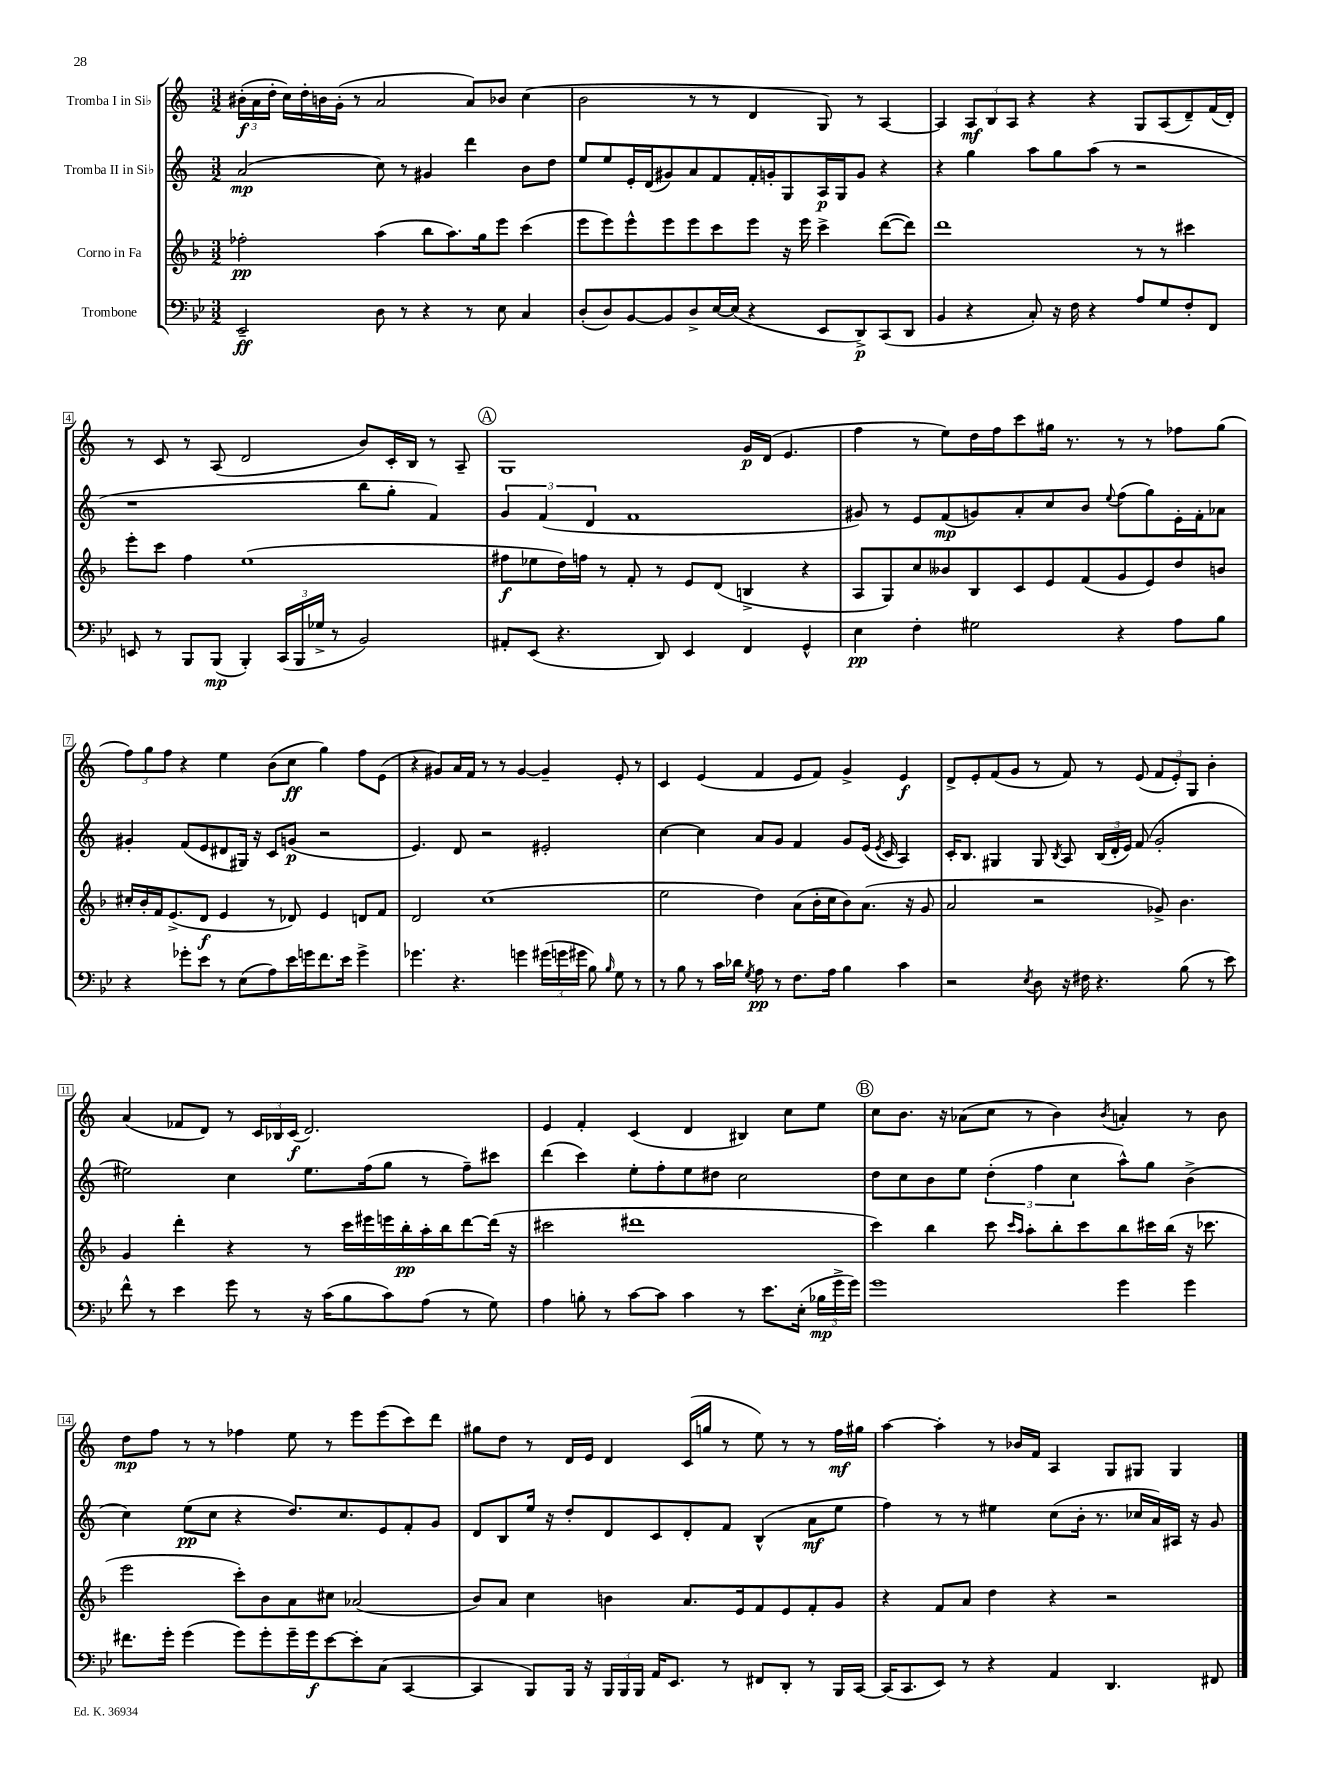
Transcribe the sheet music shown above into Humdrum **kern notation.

**kern	**dynam	**kern	**dynam	**kern	**dynam	**kern	**dynam
*part4	*part4	*part3	*part3	*part2	*part2	*part1	*part1
*staff4	*staff4	*staff3	*staff3	*staff2	*staff2	*staff1	*staff1
*I"Trombone	*	*I"Corno in Fa	*	*I"Tromba II in Si♭	*	*I"Tromba I in Si♭	*
*clefF4	*	*clefG2	*	*clefG2	*	*clefG2	*
*k[b-e-]	*	*k[b-]	*	*k[]	*	*k[]	*
*M3/2	*	*M3/2	*	*M3/2	*	*M3/2	*
=1	=1	=1	=1	=1	=1	=1	=1
2EE-~/	ff	2ff-X'\	pp	(2a/	mp	(24b#X'\LL	f
.	.	.	.	.	.	24a\	.
.	.	.	.	.	.	24dd'\JJ	.
.	.	.	.	.	.	16cc\LL)	.
.	.	.	.	.	.	16dd'\	.
.	.	.	.	.	.	16bn\	.
.	.	.	.	.	.	(16g'\JJ	.
.	.	.	.	.	.	8r	.
8D\	.	(4aa\	.	8cc\)	.	2a/	.
8r	.	.	.	8r	.	.	.
4r	.	8bb-\L	.	4g#X/	.	.	.
.	.	8.aa\)	.	.	.	.	.
8r	.	.	.	4ddd\	.	8a/L)	.
.	.	16gg\k	.	.	.	.	.
8E-\	.	8eee\J	.	.	.	8b-X/J	.
4C/	.	(4ccc\	.	8b\L	.	(4cc\	.
.	.	.	.	8dd\J	.	.	.
=2	=2	=2	=2	=2	=2	=2	=2
(8D'/L	.	8eee\L	.	8ee/L	.	2b\	.
8D/)	.	8eee\)	.	8ee/	.	.	.
[8BB-/	.	8eee^^\	.	16e'/L	.	.	.
.	.	.	.	(16d/J	.	.	.
8BB-/]	.	8eee\	.	8g#X/)	.	.	.
8D^/	.	8eee\	.	8a/	.	8r	.
[16E-/L	.	8ccc\	.	8f/	.	8r	.
(16E-/JJ]	.	.	.	.	.	.	.
4r	.	8eee\J	.	16f'/L	.	4d/	.
.	.	.	.	16gn'/J	.	.	.
.	.	16r	.	8G/	.	.	.
.	.	16eee\	.	.	.	.	.
8EE-/L	.	4ccc^\	.	16A/L	p	8G/)	.
.	.	.	.	16G/J	.	.	.
8DD^/)	p	.	.	8g/J	.	8r	.
(8CC/	.	([8ddd\L	.	4r	.	[4A/	.
8DD/J	.	8ddd\J])	.	.	.	.	.
=3	=3	=3	=3	=3	=3	=3	=3
4BB-/	.	1ddd	.	4r	.	4A/]	.
4r	.	.	.	4gg\	.	12A/L	mf
.	.	.	.	.	.	12B/	.
.	.	.	.	.	.	12A/J	.
8C'/)	.	.	.	8aa\L	.	4r	.
16r	.	.	.	8gg\	.	.	.
16F\	.	.	.	.	.	.	.
4r	.	.	.	(8aa\J	.	4r	.
.	.	.	.	8r	.	.	.
8A/L	.	8r	.	2r	.	8G/L	.
8G/	.	8r	.	.	.	(8A/	.
8F'/	.	4ccc#X\	.	.	.	8d~/)	.
8FF/J	.	.	.	.	.	(16f/L	.
.	.	.	.	.	.	16d'/JJ)	.
!!LO:LB:g=z
=4	=4	=4	=4	=4	=4	=4	=4
8EEn/	.	8eee'\L	.	1r	.	8r	.
8r	.	8ccc\J	.	.	.	8c/	.
8BBB-/L	.	4ff\	.	.	.	8r	.
(8BBB-/J	mp	.	.	.	.	(8A/	.
4BBB-'/)	.	(1ee	.	.	.	2d/	.
(24CC/LL	.	.	.	.	.	.	.
24BBB-/	.	.	.	.	.	.	.
24G-X^/JJ	.	.	.	.	.	.	.
8r	.	.	.	.	.	.	.
2BB-/)	.	.	.	8bb\L	.	8b/L)	.
.	.	.	.	8gg'\J	.	16c'/L	.
.	.	.	.	.	.	16B/JJ	.
.	.	.	.	4f/)	.	8r	.
.	.	.	.	.	.	8A~/	.
!!LO:REH:place=s1:t=A
=5	=5	=5	=5	=5	=5	=5	=5
8AA#X'/L	.	8ff#X\L	f	6g/	.	1G	.
(8EE-/J	.	8ee-X\	.	.	.	.	.
.	.	.	.	(6f/	.	.	.
4.r	.	16dd\L)	.	.	.	.	.
.	.	16ffn\JJ	.	.	.	.	.
.	.	.	.	6d/	.	.	.
.	.	8r	.	.	.	.	.
.	.	8f'/	.	1f	.	.	.
8DD/)	.	8r	.	.	.	.	.
4EE-/	.	8e/L	.	.	.	.	.
.	.	(8d/J	.	.	.	.	.
4FF/	.	4Bn^/	.	.	.	16g/LL	p
.	.	.	.	.	.	(16d/JJ	.
.	.	.	.	.	.	4.e/	.
4GG^^/	.	4r	.	.	.	.	.
=6	=6	=6	=6	=6	=6	=6	=6
4E-\	pp	8A/L	.	8g#X/)	.	4ff\	.
.	.	8G/)	.	8r	.	.	.
4F'\	.	8cc/	.	8e/L	.	8r	.
.	.	8b--X/	.	(8f/	mp	8ee\L)	.
2G#X\	.	8B-/	.	8gn/)	.	16dd\L	.
.	.	.	.	.	.	16ff\J	.
.	.	8c/	.	8a'/	.	8ccc\	.
.	.	8e/	.	8cc/	.	16gg#X\Jk	.
.	.	.	.	.	.	8.r	.
.	.	(8f/	.	8b/J	.	.	.
.	.	.	.	8qqee/	.	.	.
4r	.	8g/	.	(8ff\L	.	8r	.
.	.	8e/)	.	8gg\)	.	8r	.
8A\L	.	8dd/	.	16e'\L	.	8ff-X\L	.
.	.	.	.	16f'\J	.	.	.
8B-\J	.	8bn/J	.	8a-X\J	.	(8gg#\J	.
!!LO:LB:g=z
=7	=7	=7	=7	=7	=7	=7	=7
4r	.	16cc#X'/LL	.	4g#X'/	.	12ff\L)	.
.	.	16b-'/	.	.	.	.	.
.	.	.	.	.	.	12gg\	.
.	.	16f/J	.	.	.	.	.
.	.	.	.	.	.	12ff\J	.
.	.	(8.e^/	.	.	.	.	.
8g-X'\L	.	.	.	(8f/L	.	4r	.
8e-\J	.	8d/J	f	8e/	.	.	.
8r	.	4e/	.	8d#X/	.	4ee\	.
(8E-\L	.	.	.	16G#X/Jk)	.	.	.
.	.	.	.	16r	.	.	.
8A\)	.	8r	.	8c/L	.	(8b\L	.
16e-\L	.	8d-X/)	.	(8gn/J	p	8cc\J	ff
16gn\J	.	.	.	.	.	.	.
8.f\	.	4e/	.	2r	.	4gg\)	.
16e-\Jk	.	.	.	.	.	.	.
4g^\	.	8dn/L	.	.	.	8ff\L	.
.	.	8f/J	.	.	.	(8e\J	.
=8	=8	=8	=8	=8	=8	=8	=8
4.g-X\	.	2d/	.	4.e/)	.	4r	.
.	.	.	.	.	.	8g#X/L)	.
4.r	.	.	.	8d/	.	16a/L	.
.	.	.	.	.	.	16f/JJ	.
.	.	(1cc	.	2r	.	8r	.
.	.	.	.	.	.	8r	.
4gn\	.	.	.	.	.	[4g#/	.
(24g#X\LL	.	.	.	2e#X'/	.	4g#~/]	.
24gn\	.	.	.	.	.	.	.
24g#X\JJ	.	.	.	.	.	.	.
8B-\)	.	.	.	.	.	.	.
16qqB-/	.	.	.	.	.	.	.
8G\	.	.	.	.	.	8e'/	.
8r	.	.	.	.	.	8r	.
=9	=9	=9	=9	=9	=9	=9	=9
8r	.	2ee\	.	[4cc\	.	4c/	.
8B-\	.	.	.	.	.	.	.
8r	.	.	.	4cc\]	.	(4e/	.
16c\LL	.	.	.	.	.	.	.
16d-X\JJ	.	.	.	.	.	.	.
8qG/	.	.	.	.	.	.	.
8A\	pp	4dd\)	.	8a/L	.	4f/	.
8r	.	.	.	8g/J	.	.	.
8.F\L	.	(8a\L	.	4f/	.	8e/L	.
.	.	16b-'\L	.	.	.	8f/J)	.
16A\Jk	.	16cc\J	.	.	.	.	.
4B-\	.	8b-\)	.	8g/L	.	4g^/	.
.	.	(8.a\J	.	(16e/Jk	.	.	.
.	.	.	.	8qe/	.	.	.
.	.	.	.	16c/	.	.	.
4c\	.	.	.	4A/)	.	4e/	f
.	.	16r	.	.	.	.	.
.	.	8g/	.	.	.	.	.
=10	=10	=10	=10	=10	=10	=10	=10
2r	.	2a/	.	16c'/KL	.	8d^/L	.
.	.	.	.	8.B/J	.	.	.
.	.	.	.	.	.	8e'/	.
.	.	.	.	4G#X/	.	(8f/	.
.	.	.	.	.	.	8g/J	.
8qE-/	.	.	.	.	.	.	.
8D\	.	2r	.	8G#/	.	8r	.
.	.	.	.	8qB/	.	.	.
16r	.	.	.	8A/	.	8f/)	.
16F#X\	.	.	.	.	.	.	.
4.r	.	.	.	(24B/LL	.	8r	.
.	.	.	.	24d'/	.	.	.
.	.	.	.	24e/JJ)	.	.	.
.	.	.	.	(8f/	.	(8e/	.
.	.	8g-X^/)	.	2g'/	.	12f/L	.
.	.	.	.	.	.	12e'/)	.
(8B-\	.	4.b-\	.	.	.	.	.
.	.	.	.	.	.	12G/J	.
8r	.	.	.	.	.	4b'\	.
8e-\)	.	.	.	.	.	.	.
!!LO:LB:g=z
=11	=11	=11	=11	=11	=11	=11	=11
8f^^\	.	4g/	.	2ee#X\)	.	(4a/	.
8r	.	.	.	.	.	.	.
4e-\	.	4ddd'\	.	.	.	8f-X/L	.
.	.	.	.	.	.	8d/J)	.
8g\	.	4r	.	4cc\	.	8r	.
8r	.	.	.	.	.	24c/LL	.
.	.	.	.	.	.	24B-X/	.
.	.	.	.	.	.	(24c/JJ	f
16r	.	8r	.	8.ee#\L	.	2.d/)	.
(16c\KL	.	.	.	.	.	.	.
8B-\	.	16ccc\LL	.	.	.	.	.
.	.	16eee#X\	.	(16ff\k	.	.	.
8c\)	.	16eeen\	.	8gg\J	.	.	.
.	.	16bb-'\	pp	.	.	.	.
(8A\J	.	16aa'\	.	8r	.	.	.
.	.	16bb-\J	.	.	.	.	.
8r	.	[8ddd\	.	8ff~\L)	.	.	.
8G\)	.	(16ddd\Jk]	.	8ccc#X\J	.	.	.
.	.	16r	.	.	.	.	.
=12	=12	=12	=12	=12	=12	=12	=12
4A\	.	2ccc#X\	.	(4ddd\	.	4e/	.
8Bn'\	.	.	.	4ccc\)	.	4f'/	.
8r	.	.	.	.	.	.	.
[8c\L	.	1ddd#X	.	8ee'\L	.	(4c/	.
8c\J]	.	.	.	8ff'\	.	.	.
4c\	.	.	.	8ee\	.	4d/	.
.	.	.	.	8dd#X\J	.	.	.
8r	.	.	.	2cc\	.	4B#X/)	.
8.e-\L	.	.	.	.	.	.	.
.	.	.	.	.	.	8cc\L	.
(16E-'\Jk	.	.	.	.	.	.	.
24B-X\LL	mp	.	.	.	.	8ee\J	.
24g^\	.	.	.	.	.	.	.
24g\JJ)	.	.	.	.	.	.	.
!!LO:REH:place=s1:t=B
=13	=13	=13	=13	=13	=13	=13	=13
1g	.	4ccc\)	.	8dd\L	.	8cc\L	.
.	.	.	.	8cc\	.	8.b\J	.
.	.	4bb-\	.	8b\	.	.	.
.	.	.	.	.	.	16r	.
.	.	.	.	8ee\J	.	(8a-X\L	.
.	.	8ccc\	.	(6dd'\	.	8cc\J	.
.	.	16qqccc/LL	.	.	.	.	.
.	.	16qqaa/JJ	.	.	.	.	.
.	.	8aa'\L	.	.	.	8r	.
.	.	.	.	6ff\	.	.	.
.	.	8bb-'\	.	.	.	4b\)	.
.	.	.	.	6cc\	.	.	.
.	.	8ccc\	.	.	.	.	.
.	.	.	.	.	.	8qb/	.
4g\	.	8bb-\	.	8aa^^\L)	.	4an'/	.
.	.	16ccc#X\L	.	8gg\J	.	.	.
.	.	(16bb-\JJ	.	.	.	.	.
4g\	.	16r	.	(4b^\	.	8r	.
.	.	8.ccc-X\	.	.	.	.	.
.	.	.	.	.	.	8b\	.
!!LO:LB:g=z
=14	=14	=14	=14	=14	=14	=14	=14
8.f#X\L	.	2eee\	.	4cc\)	.	8dd\L	mp
.	.	.	.	.	.	8ff\J	.
16g'\Jk	.	.	.	.	.	.	.
(4g\	.	.	.	(8ee\L	pp	8r	.
.	.	.	.	8cc\J	.	8r	.
8g\L)	.	8ccc'\L)	.	4r	.	4ff-X\	.
8g'\	.	8b-\	.	.	.	.	.
16g~\L	.	8a\	.	8.dd/L)	.	8ee\	.
16g\J	f	.	.	.	.	.	.
[8e-\	.	8cc#X\J	.	.	.	8r	.
.	.	.	.	8.cc/	.	.	.
8e-'\]	.	(2a-X/	.	.	.	8eee\L	.
(8C\J	.	.	.	8e/	.	(8eee\	.
[4CC/	.	.	.	8f'/	.	8ccc\)	.
.	.	.	.	8g/J	.	8ddd\J	.
=15	=15	=15	=15	=15	=15	=15	=15
4CC/]	.	8b-/L)	.	8d/L	.	8gg#X\L	.
.	.	8a/J	.	8B/	.	8dd\J	.
8BBB-/L)	.	4cc\	.	16ee/Jk	.	8r	.
.	.	.	.	16r	.	.	.
16BBB-/Jk	.	.	.	8dd'/L	.	16d/LL	.
16r	.	.	.	.	.	16e/JJ	.
24BBB-/LL	.	4bn\	.	8d/	.	4d/	.
24BBB-/	.	.	.	.	.	.	.
24BBB-/JJ	.	.	.	.	.	.	.
16AA/KL	.	.	.	8c/	.	.	.
8.EE-/J	.	.	.	.	.	.	.
.	.	8.a/L	.	8d'/	.	(16c/LL	.
.	.	.	.	.	.	16ggn/JJ	.
8r	.	.	.	8f/J	.	8r	.
.	.	16e/k	.	.	.	.	.
8FF#X/L	.	8f/	.	(4B^^/	.	8ee\)	.
8DD'/J	.	8e/	.	.	.	8r	.
8r	.	8f'/	.	8a\L	mf	8r	.
16BBB-/LL	.	8g/J	.	8ee\J	.	16ff\LL	mf
[16CC/JJ	.	.	.	.	.	16gg#X\JJ	.
=16	=16	=16	=16	=16	=16	=16	=16
(16CC/KL]	.	4r	.	4ff\)	.	[4aa\	.
8.CC/	.	.	.	.	.	.	.
8EE-/J)	.	8f/L	.	8r	.	4aa'\]	.
8r	.	8a/J	.	8r	.	.	.
4r	.	4dd\	.	4ee#X\	.	8r	.
.	.	.	.	.	.	16b-X/LL	.
.	.	.	.	.	.	16f/JJ	.
4AA/	.	4r	.	(8cc\L	.	4A/	.
.	.	.	.	16b'\Jk	.	.	.
.	.	.	.	8.r	.	.	.
4.DD/	.	2r	.	.	.	8G/L	.
.	.	.	.	16cc-X/LL	.	8G#X/J	.
.	.	.	.	16a/)	.	.	.
.	.	.	.	16A#X/JJ	.	4G#/	.
.	.	.	.	16r	.	.	.
8FF#X/	.	.	.	8g/	.	.	.
==	==	==	==	==	==	==	==
*-	*-	*-	*-	*-	*-	*-	*-
